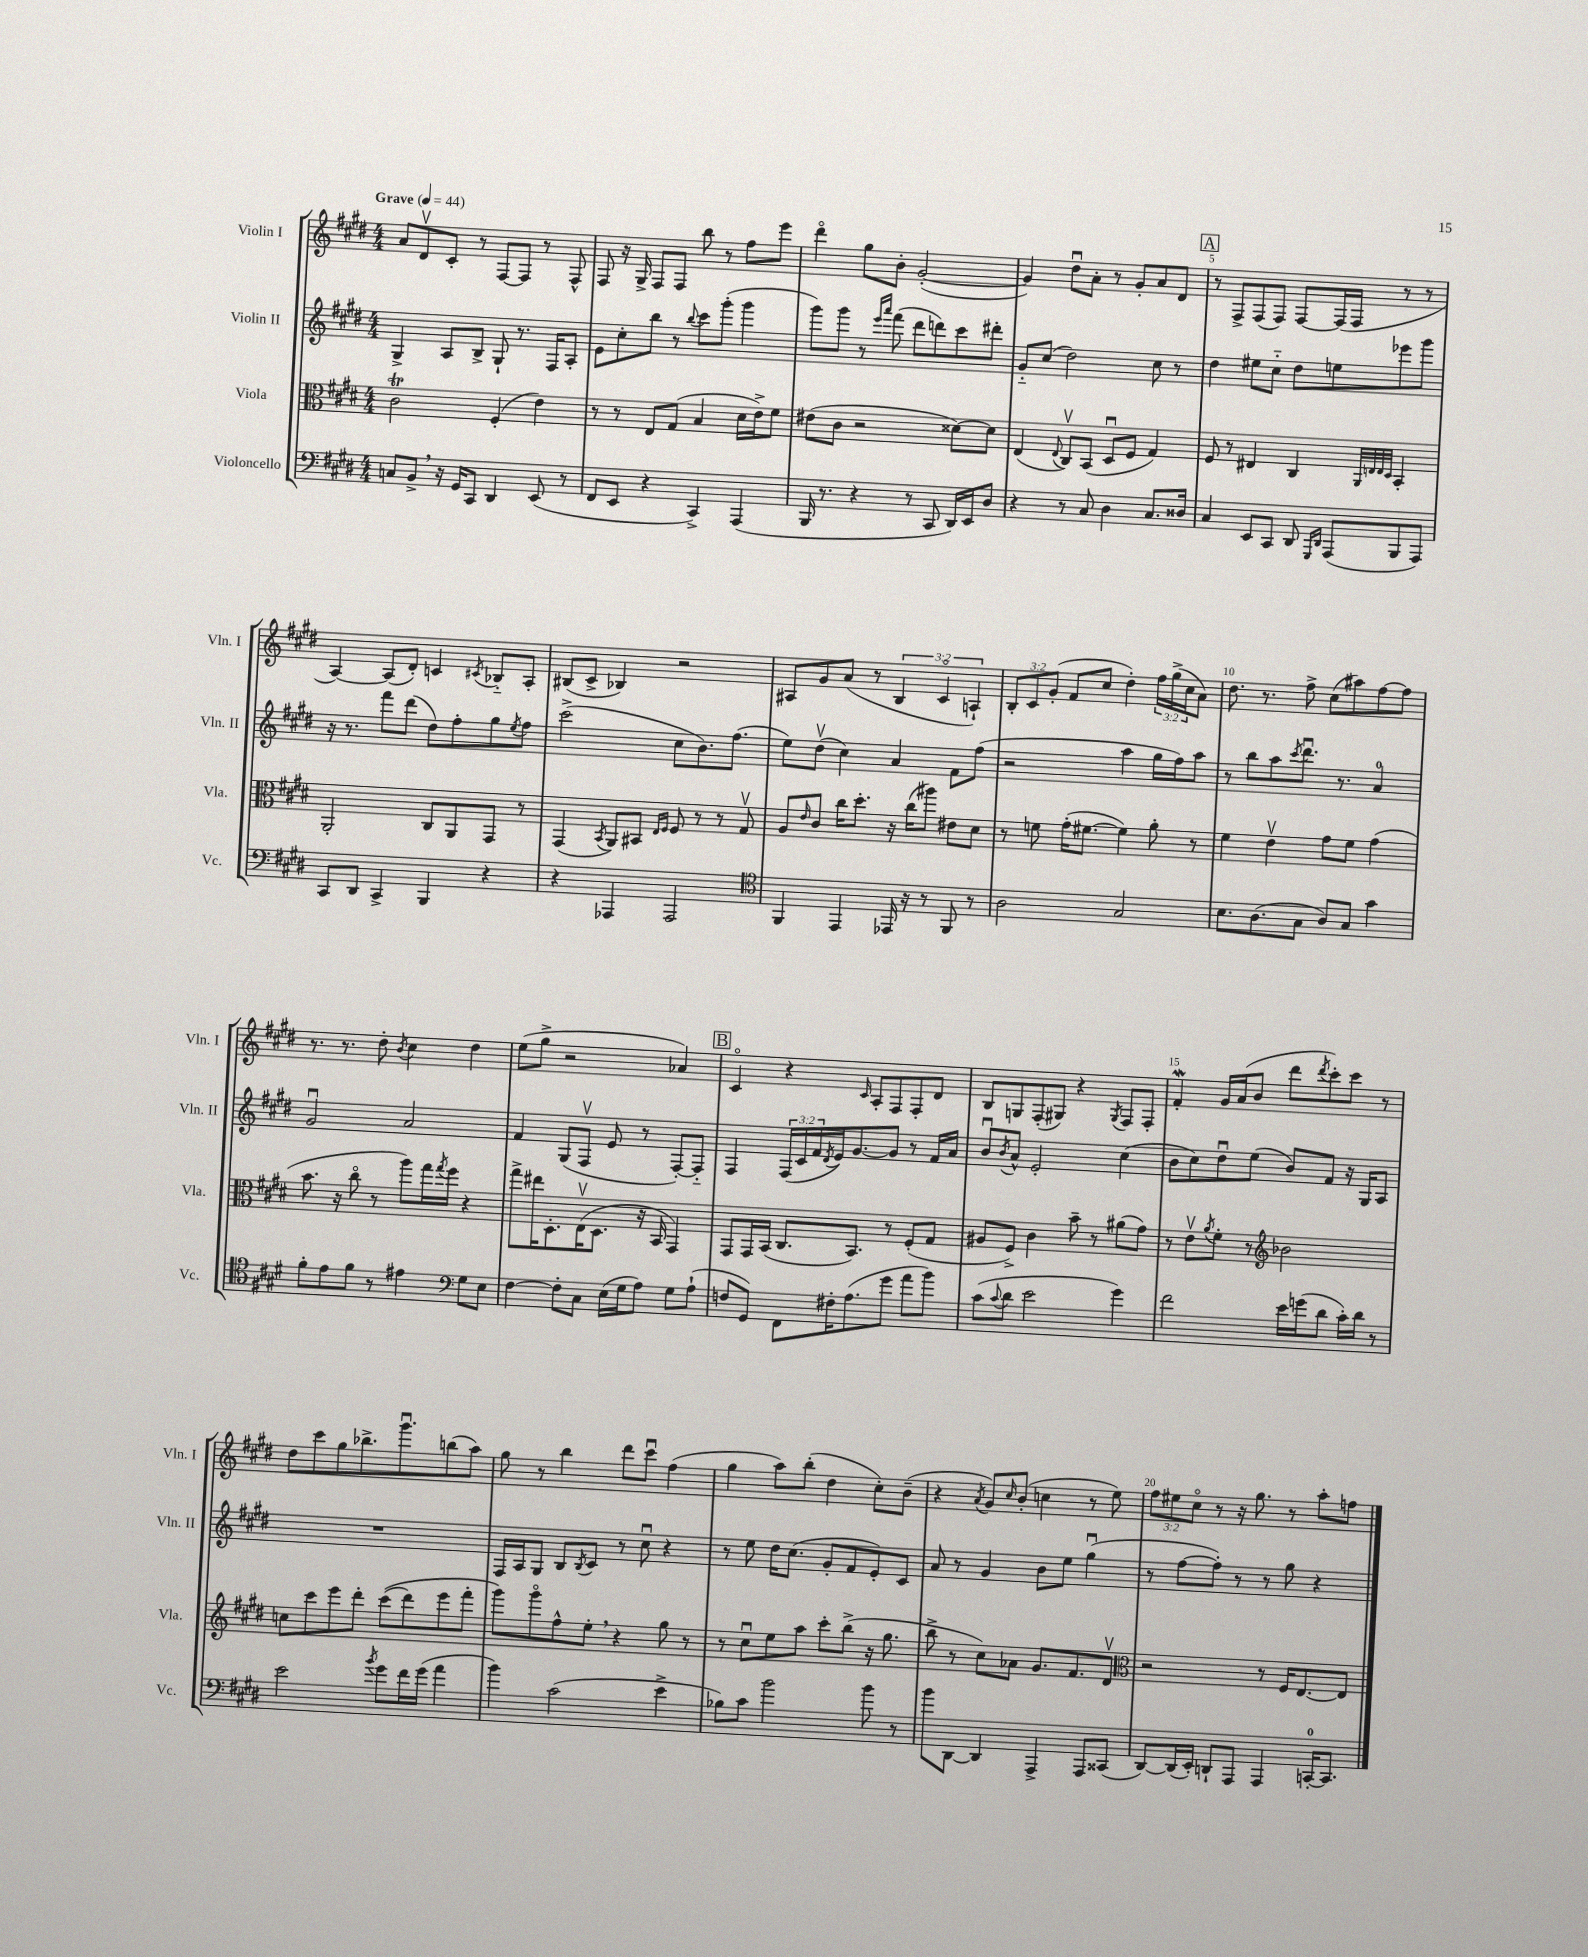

**kern	**kern	**kern	**kern
*staff4	*staff3	*staff2	*staff1
*clefF4	*clefC3	*clefG2	*clefG2
*k[f#c#g#d#]	*k[f#c#g#d#]	*k[f#c#g#d#]	*k[f#c#g#d#]
*M4/4	*M4/4	*M4/4	*M4/4
*MM44	*MM44	*MM44	*MM44
8C/L	2c#\	4G#^/	8a/L
8BB^/J	.	.	8d#v/
16r	.	8A/L	8c#'/J
16GG#/LK	.	.	.
8CC#/J	.	8B^/J	8r
4DD#/	(4F#'/	8G#`/	[8F#/L
.	.	8.r	8F#/]J
(8EE/	4e\)	.	8r
.	.	16F#/LK	.
8r	.	8A'/J	8F#^^/
=	=	=	=
8FF#/L	8r	8e\L	8F#/
8EE/J	8r	8cc#'\	16r
.	.	.	16G#^/
4r	8E/L	8bb\J	8F#/L
.	(8G#/J	8r	8F#/J
.	.	8qqbb/	.
4CC#^/)	4B/	8ccc#\L	8bb\
.	.	(8ggg#'\J	8r
(4AAA/	16d#\LL	4ggg#\	8ff#\L
.	16e^\J)	.	.
.	8f#\J	.	8eee\J
=	=	=	=
16BBB/	(8e#\L	8ggg#\L)	4ddd#o\
8.r	.	.	.
.	8c#\J	8ggg#\J	.
4r	2r	8r	8gg#\L
.	.	16qqeee/LL	.
.	.	16qqaaa/JJ	.
.	.	(8fff#\	8b'\J
8r	.	8ddd#\L	([2g#'/
8CC#/	.	8ddd\)	.
16DD#/LL)	[8d##\L)	8ccc#\	.
16EE/J	.	.	.
8D#/J	8d##\]J	8ddd#'\J	.
=	=	=	=
4r	(4E/	8g#'~/L	4g#/])
.	.	(8cc#/J	.
.	8qqE/	.	.
8r	8C#v/L)	2dd#\)	8dd#u\L
8C#/	(8BB/J	.	8a'\J
4D#\	8D#u/L	.	8r
.	8F#/J	.	8g#'/L
8.C#/L	4G#/)	8cc#\	8a/
.	.	8r	8d#/J
16D##/Jk	.	.	.
=	=	=	=
4C#/	8F#/	4dd#\	8r
.	8r	.	8F#^/L
8EE/L	4E#/	8ee#\L	(8F#/
8CC#/J	.	8cc#'~\J	8F#/J)
8DD#/	4C#/	8dd#\L	[8F#/L
16qqGGG#/LL	.	.	.
16qqDD#/JJ	.	.	.
(8AAA/L	.	8ee\	(16F#/]L
.	.	.	16F#/JJ
.	32qqAA/LLL	.	.
.	32qqE/	.	.
.	32qqE/	.	.
.	32qqD#/JJJ	.	.
8BBB/	4BB'/	8eee-\	8r
8AAA/J)	.	8ggg#\J	8r
=	=	=	=
8CC#/L	2AA'/	16r	[4A/)
.	.	8.r	.
8DD#/J	.	.	.
4CC#^/	.	8fff#\L	(8A/]L
.	.	(8ddd#\J	8d#'/J)
4BBB/	8C#/L	8dd#\L)	4c/
.	8AA/	8ff#'\	.
.	.	.	8qc#/
4r	8GG#/J	8gg#\	8B-'~/L
.	.	8qee/	.
.	8r	8ff#\J	8A'/J
=	=	=	=
4r	(4GG#/	(2ccc#^\	(8B#/L
.	.	.	8c#^/J
.	8qBB/	.	.
4AAA-/	8AA/L)	.	4B-/)
.	8BB#/J	.	.
.	16qqE/LL	.	.
.	16qqF#/JJ	.	.
2AAA-/	8F#/	8cc#\L	2r
.	8r	8.b\)	.
.	8r	.	.
.	.	(8.ff#\J	.
.	8G#v/	.	.
=	=	=	=
*clefC4	*	*	*
4FF#/	8A/L	8ee\L)	8A#/L
.	16qqe/	.	.
.	8c#/J	(8dd#v\J	8g#/
4EE/	16cc#\LK	4cc#\)	(8a/J
.	8.dd#'\J	.	.
.	.	.	8r
16EE-/	16r	4a/	6B/
16r	(16cc#\LK	.	.
8r	8aa#\J)	.	.
.	.	.	6c#o/
8FF#/	8e#\L	8f#\L	.
.	.	.	6A`/)
8r	8d#\J	(8ff#\J	.
=	=	=	=
2A\	8r	2r	12B'/L
.	.	.	12c#/
.	8f\	.	.
.	.	.	(12g#'/J
.	(16g#'\LK	.	8f#/L
.	[8.f#\J	.	.
.	.	.	8cc#/J
2G#/	4f#\])	4aa\	4dd#'\)
.	8a'\	16gg#\LL	24ff#\LL
.	.	.	(24gg#^\
.	.	16ff#\J)	.
.	.	.	24cc#\J
.	8r	8aa\J	8a\J)
=	=	=	=
8.B\L	4f#\	8r	8.dd#\
.	.	8bb\L	.
(8.A\	.	.	8.r
.	4ev\	8aa\	.
.	.	8qccc#/	.
8G#\J	.	8.ddd#u\J	8ff#^\
8A/L)	8g#\L	.	(8cc#\L
.	.	8.r	.
8G#/J	8f#\J	.	8aa#\)
4g#\	(4g#\	4a/	[8ff#\
.	.	.	8ff#\]J
=	=	=	=
8f#'\L	8.b\	2g#u/	8.r
8e\	.	.	.
.	16r	.	8.r
8f#\J	8cc#o\	.	.
8r	8r	.	8dd#'\
.	.	.	8qb/
4e#\	8aa\L)	2a/	4cc#\
.	16gg#\L	.	.
.	8qgg#/	.	.
.	16ff#\JJ	.	.
*clefF4	*	*	*
8G#\L	4r	.	4dd#\
8E\J	.	.	.
=	=	=	=
[4F#\	8gg#^\L	4f#/	(8ee\L
.	16ee#\K	.	8gg#^\J
.	8.D#'\	.	.
8F#'\]L	.	(8G#/L	2r
8C#\J	(16Ev\K	8F#v/J	.
.	8.D#\J	.	.
(16E\LL	.	8e/	.
16G#\J	.	.	.
8A\J)	16r	8r	.
.	16BB/	.	.
8G#\L	4GG#/)	[8F#'/L)	4a-/)
(8A`\J	.	8F#'~/]J	.
=	=	=	=
8F/L	8GG#/L	4F#/	4c#o/
8GG#/J)	16GG#/L	.	.
.	(16BB/JJ	.	.
8FF#\L	8.C#/L	(24F#/LL	4r
.	.	24c#/	.
.	.	24f#/	.
.	.	8qd#/	.
16F#'\K	.	16e/J)	.
(8.A\	8.BB/J)	[8.g#/	.
.	.	.	16qqc#/
.	.	.	8A'/L
8g#\J	8r	8g#/]J	8F#/
8a\L	(8F#'/L	8r	8F#'/
8b\J)	8G#/J	16f#/LL	8d#/J
.	.	16a/JJ	.
=	=	=	=
(8c#\L	8A#/L	8bu/L	8B/L
8qqc#/	.	8qb/	.
8d#\J	8F#^/J)	8a^^/J	8G/
2e\	4c#\	2e'/	(8F#'/
.	.	.	8G#/J)
.	8b~\	.	4r
.	8r	.	.
.	.	.	8qG#/
4g#\)	(8a#\L	(4cc#\	8F#/L
.	8g#\J)	.	8F#'/J
=	=	=	=
2f#\	8r	8b\L	4f#'/
.	8ev\L	8cc#\)	.
.	8qa/	.	.
.	8f#'\J	8dd#u\	16g#/LL
.	.	.	(16a/J
.	8r	(8ee\J	8b/J
*	*clefG2	*	*
16e\LL	2b-\	8b/L)	8ddd#\L
(16g\J	.	.	.
.	.	.	8qddd#/
8d#\J	.	8f#/J	8ccc#'\)
16c#'\LL)	.	16r	8ccc#\J
16d#\JJ	.	16G#/LK	.
8r	.	8A/J	8r
=	=	=	=
2e\	8cc\L	1r	8dd#\L
.	8ccc#\	.	8ccc#\
.	8eee\	.	8gg#\
.	8ddd#'\J	.	8.bb-^\
8qb/	.	.	.
8g#\L	&((8ccc#\L	.	.
.	.	.	8.ggg#u\
16f#\L	8ddd#\)	.	.
(16g#\JJ	.	.	.
4a\	8eee\	.	(8bb\
.	8fff#'\J	.	8aa\J)
=	=	=	=
4b\)	8ggg#\L&)	16F#/LL	8gg#\
.	.	16A/J	.
.	8ggg#o\	8G#/J	8r
(2c#\	8ff#^^\	8B/L	4bb\
.	.	8qB/	.
.	8ee'\J	8c#/J	.
.	4r	8r	8ddd#\L
.	.	8cc#u\	8ccc#u\J
4e^\	8gg#\	4r	(4ff#\
.	8r	.	.
=	=	=	=
8B-\L)	8r	8r	4gg#\
8c#\J	8cc#u\L	8ee\	.
2b\	8ee\	16dd#\LK	8aa\L)
.	.	(8.cc#\J	.
.	8aa\J	.	(8bb'\J
.	8ccc#'\L	8g#'/L	4dd#\
.	(8bb^\J	8f#/	.
8b\	16r	8e'/)	8cc#'\L)
.	8.gg#\	.	.
8r	.	8c#/J	(8b~\J
=	=	=	=
8b\L	8bb^\	8a/	4r
[8DD#\J	8r	8r	.
.	.	.	8qa/
4DD#/]	8cc#\L)	4g#/	8g#/L)
.	.	.	16qqcc#/
.	8a-\J	.	(8b'/J
4AAA^/	8.g#/L	8b\L	4cc\
.	.	8ee\J	.
.	8.f#/	.	.
8AAA/L	.	(4gg#u\	8r
(8CC##/J	8d#v/J	.	8ee\)
=	=	=	=
*	*clefC3	*	*
[8DD#/L)	2r	8r	12ff#\L
.	.	.	12ee#\
(16DD#/]L	.	[8ff#\L	.
.	.	.	12cc#o\J
16EE'/JJ)	.	.	.
8DD`/L	.	8ff#'\]J)	8r
8AAA/J	.	8r	16r
.	.	.	8.gg#\
4AAA/	8r	8r	.
.	16F#/LK	8gg#\	8r
.	[8.E/	.	.
[16CC'/LK	.	4r	8aa'\L
8.CC/]J	.	.	.
.	8E/]J	.	8ff\J
==	==	==	==
*-	*-	*-	*-
